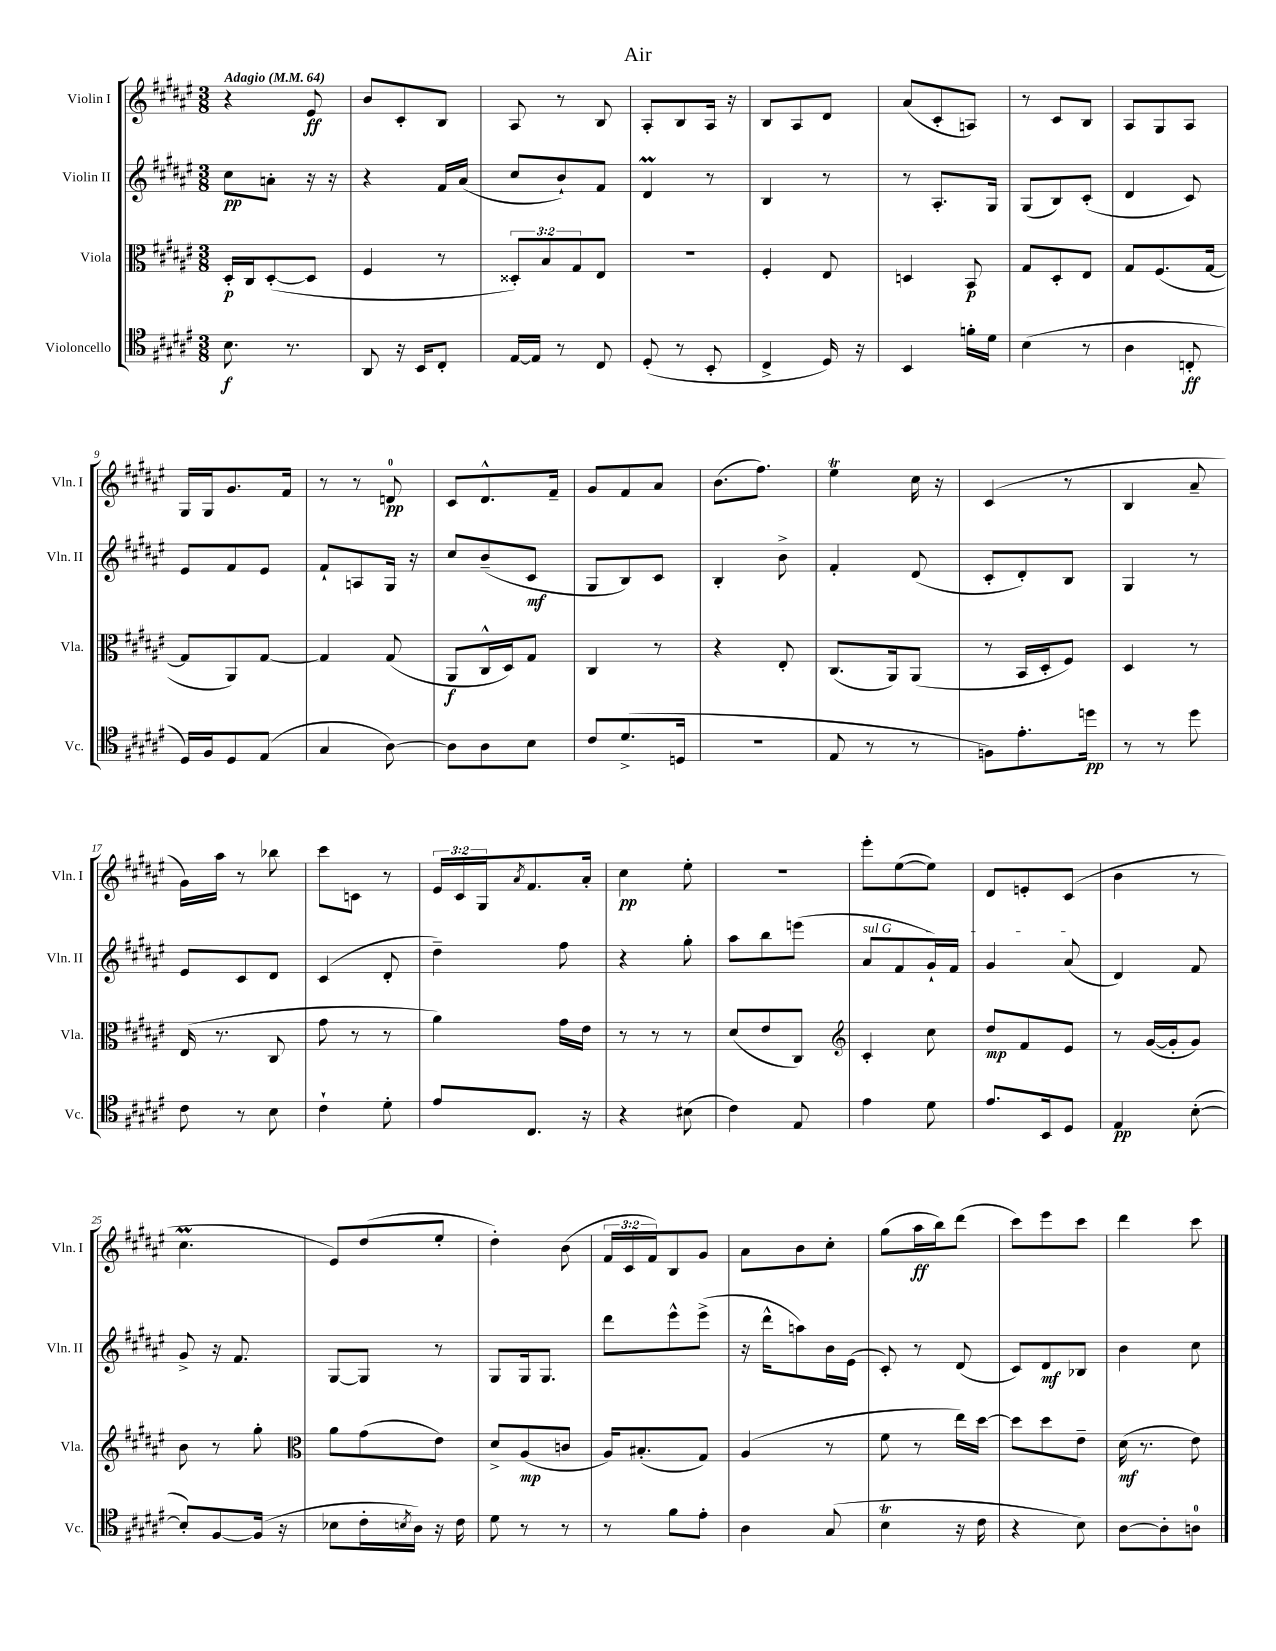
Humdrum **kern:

**kern	**kern	**kern	**kern
*staff4	*staff3	*staff2	*staff1
*clefC4	*clefC3	*clefG2	*clefG2
*k[f#c#g#d#a#e#]	*k[f#c#g#d#a#e#]	*k[f#c#g#d#a#e#]	*k[f#c#g#d#a#e#]
*M3/8	*M3/8	*M3/8	*M3/8
*MM64	*MM64	*MM64	*MM64
8.B	16D#'	8cc#	4r
.	16C#	.	.
.	([8D#'	8a'	.
8.r	.	.	.
.	8D#]	16r	8e#
.	.	16r	.
=	=	=	=
8AA#	4F#	4r	8b
16r	.	.	8c#'
16BB	.	.	.
8C#'	8r	16f#	8B
.	.	(16a#	.
=	=	=	=
[16E#	12D##')	8cc#	8A#
16E#]	.	.	.
.	12B	.	.
8r	.	8b`)	8r
.	12G#	.	.
8C#	8E#	8f#	8B
=	=	=	=
(8D#'	4.r	4d#	8A#'
8r	.	.	8B
8BB'	.	8r	16A#
.	.	.	16r
=	=	=	=
4C#^	4F#'	4B	8B
.	.	.	8A#
16D#)	8E#	8r	8d#
16r	.	.	.
=	=	=	=
4BB	4D	8r	(8a#
.	.	8.A#'	8c#'
16f'	8BB	.	8A)
16d#	.	16G#	.
=	=	=	=
(4B	8G#	(8G#	8r
.	8D#'	8B)	8c#
8r	8E#	(8c#'	8B
=	=	=	=
4A#	8G#	4d#	8A#
.	(8.F#	.	8G#
8C'	.	8c#)	8A#
.	[16G#	.	.
=	=	=	=
16D#)	8G#]	8e#	16G#
16F#	.	.	16G#
8D#	8AA#)	8f#	8.g#
(8E#	[8G#	8e#	.
.	.	.	16f#
=	=	=	=
4G#	4G#]	8f#`	8r
.	.	8A	8r
[8A#)	(8G#	16G#	8d
.	.	16r	.
=	=	=	=
8A#]	8AA#	8cc#	8c#
8A#	16C#^^	(8b~	8.d#^^
.	16D#)	.	.
8B	8G#	8c#	.
.	.	.	16f#~
=	=	=	=
8c#	4C#	8G#	8g#
(8.d#^	.	8B)	8f#
.	8r	8c#	8a#
16D	.	.	.
=	=	=	=
4.r	4r	4B'	(8.b
.	.	.	8.ff#)
.	8E#'	8b^	.
=	=	=	=
8E#	(8.C#	4f#'	4ee#
8r	.	.	.
.	16AA#)	.	.
8r	(8AA#	(8d#	16cc#
.	.	.	16r
=	=	=	=
8F)	8r	8c#'	(4c#
8.e#'	16BB	8d#')	.
.	16D#'	.	.
.	8F#)	8B	8r
16dd	.	.	.
=	=	=	=
8r	4D#	4G#	4B
8r	.	.	.
8dd#	8r	8r	8a#~
=	=	=	=
8c#	(16E#	8e#	16g#)
.	8.r	.	16aa#
8r	.	8c#	8r
8B	8C#	8d#	8bb-
=	=	=	=
4c#`	8g#	(4c#	8ccc#
.	8r	.	8c
8d#'	8r	8d#'	8r
=	=	=	=
8e#	4a#)	4dd#~)	24e#
.	.	.	24c#
.	.	.	24G#
.	.	.	8qa#
8.C#	.	.	8.f#
.	16g#	8ff#	.
16r	16e#	.	16a#'
=	=	=	=
4r	8r	4r	4cc#
.	8r	.	.
(8B#	8r	8gg#'	8ee#'
=	=	=	=
4c#)	(8d#	8aa#	4.r
.	8e#	8bb	.
8E#	8C#)	(8eee	.
=	=	=	=
*	*clefG2	*	*
4e#	4c#'	8a#	8eee#'
.	.	8f#	([8ee#
8d#	8cc#	16g#`)	8ee#])
.	.	16f#	.
=	=	=	=
8.e#	8dd#	4g#	8d#
.	8f#	.	8e'
16BB	.	.	.
8D#	8e#	(8a#	(8c#
=	=	=	=
4E#	8r	4d#)	4b
.	([16g#	.	.
.	16g#']	.	.
([8B'	8g#)	8f#	8r
=	=	=	=
8B'])	8b	8g#^	4.cc#
[8F#	8r	16r	.
.	.	8.f#	.
(16F#]	8gg#'	.	.
16r	.	.	.
=	=	=	=
*	*clefC3	*	*
8B-	8a#	[8G#	8e#)
16c#'	(8g#	8G#]	(8dd#
8qB	.	.	.
16A#)	.	.	.
16r	8e#)	8r	8ee#'
16c#	.	.	.
=	=	=	=
8d#	8d#^	8G#	4dd#')
8r	(8A#	16G#	.
.	.	8.G#	.
8r	8c	.	(8b
=	=	=	=
8r	16A#)	8ddd#	24f#
.	.	.	24c#
.	(8.B#'	.	.
.	.	.	24f#)
8f#	.	8eee#^^	8B
8e#'	8G#)	(8eee#^	8g#
=	=	=	=
4A#	(4A#	16r	8a#
.	.	16ddd#^^	.
.	.	8aa)	8b
(8G#	8r	16b	8cc#'
.	.	(16e#	.
=	=	=	=
4B	8f#	8c#')	(8gg#
.	8r	8r	16aa#
.	.	.	16bb)
16r	16ee#)	(8d#	(8ddd#
16c#	[16dd#	.	.
=	=	=	=
4r	8dd#]	8c#)	8ccc#)
.	8dd#	8d#	8eee#
8B)	8e#~	8B-	8ccc#
=	=	=	=
[8A#	(16d#	4b	4ddd#
.	8.r	.	.
8A#']	.	.	.
8A	8e#)	8cc#	8ccc#
==	==	==	==
*-	*-	*-	*-
